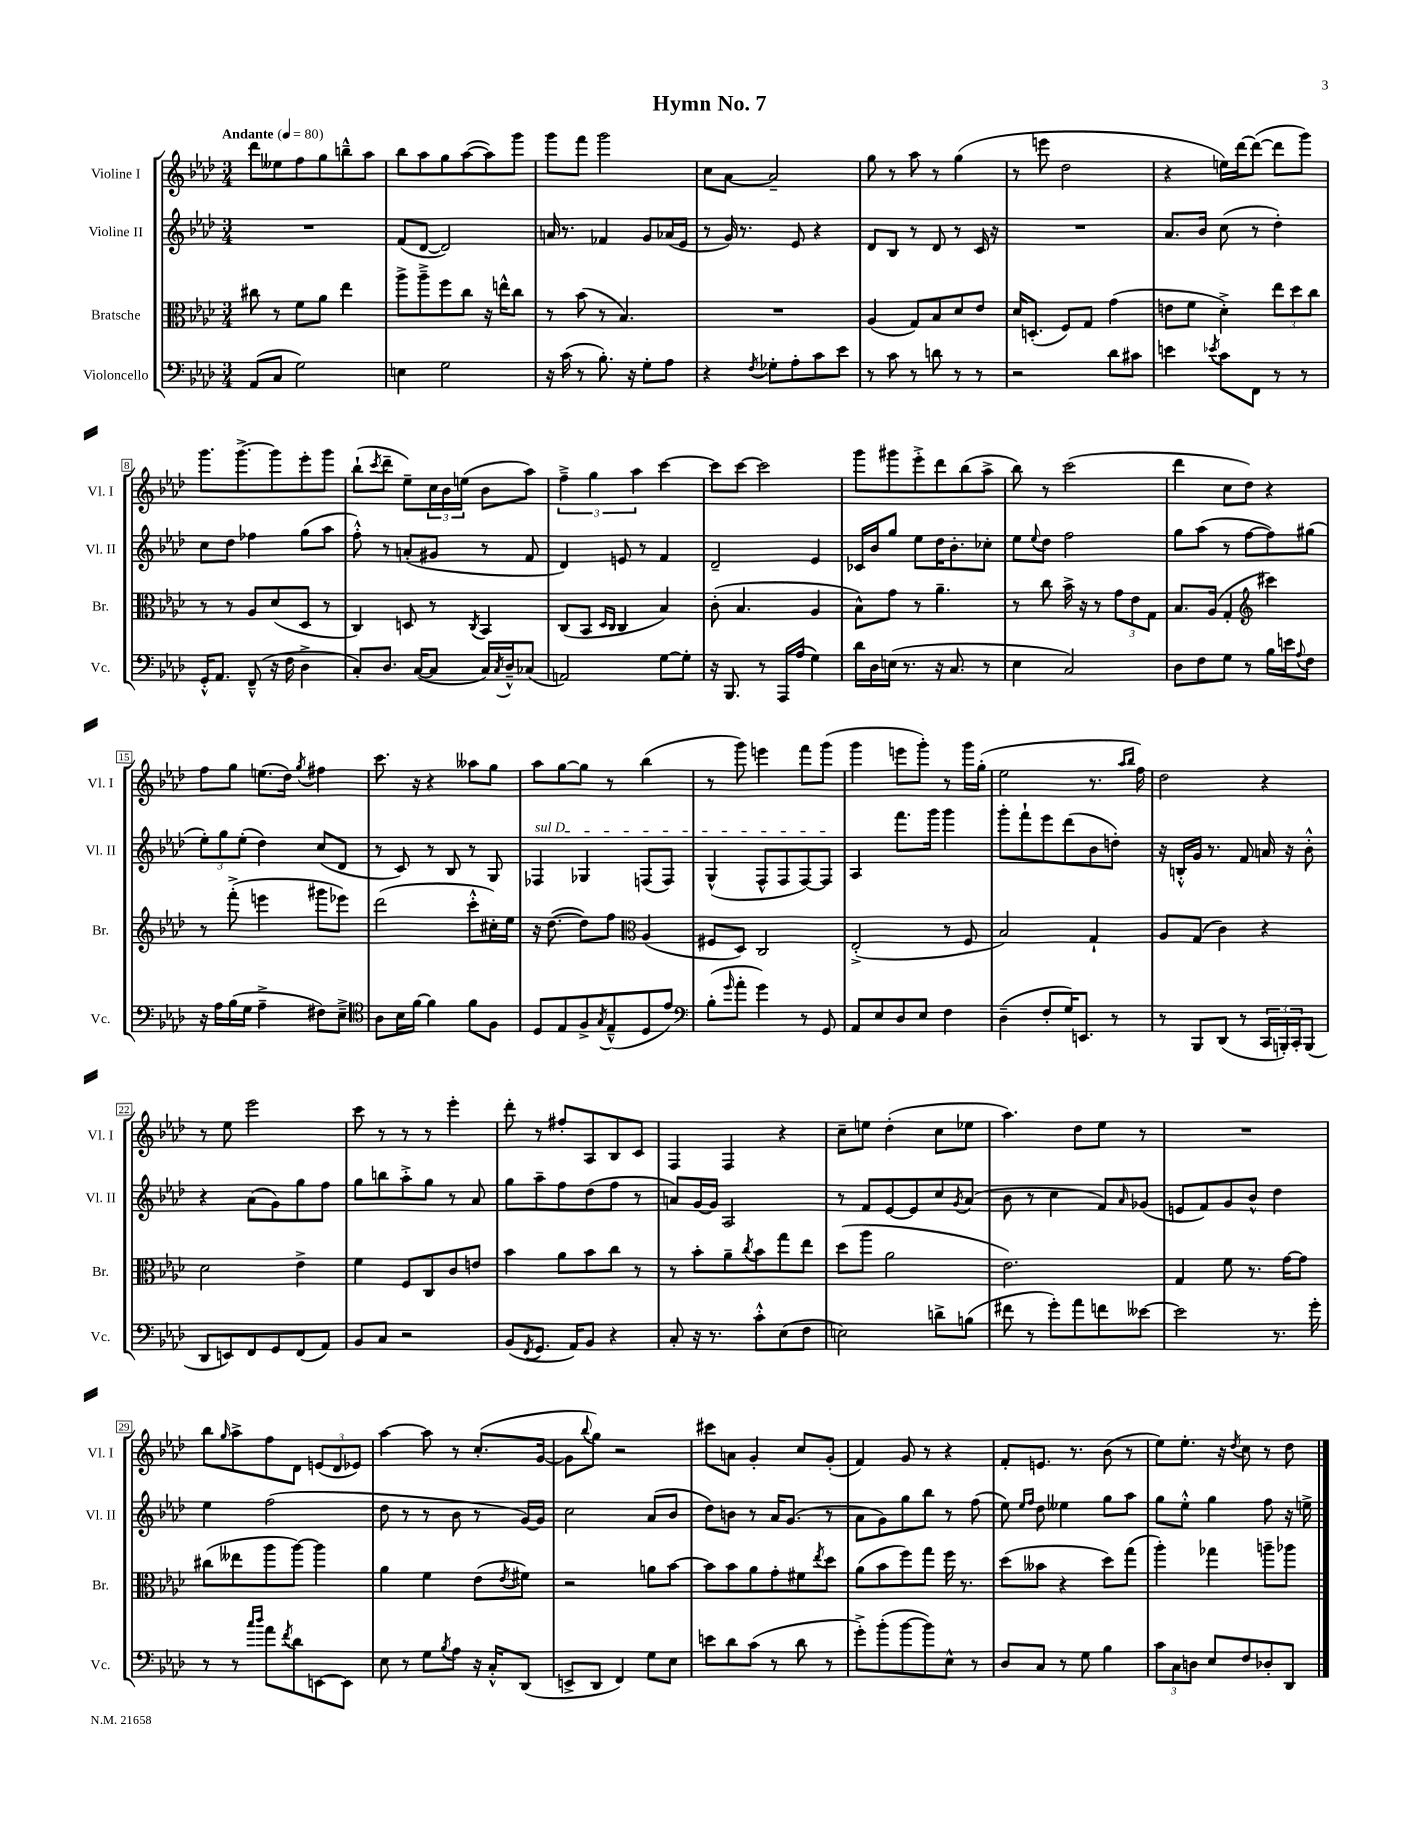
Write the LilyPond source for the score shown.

\header { title = "Hymn No. 7" }
<<
\new StaffGroup <<
\new Staff = "s0" \with { instrumentName = "Violine I" shortInstrumentName = "Vl. I" } {
    \clef treble \key aes \major \numericTimeSignature \time 3/4 \tempo "Andante" 4 = 80
    des'''8 eeses''8 f''8 g''8 b''8---^ aes''8 |
    bes''8 aes''8 g''8 aes''8~( aes''8) g'''8 |
    g'''8 f'''8 g'''2 |
    c''8 aes'8~ aes'2-- |
    g''8 r8 aes''8 r8 g''4( |
    r8 e'''8 des''2 |
    r4 e''16) des'''16~ des'''8~( des'''8 g'''8) |
    g'''8. g'''8.~-> g'''8 ees'''8-. g'''8 |
    bes''8-!( \acciaccatura { c'''8 } des'''8-- ees''8--) \tuplet 3/2 { c''16 bes'16 e''16( } bes'8 aes''8) |
    \tuplet 3/2 { f''4---> g''4 aes''4 } c'''4~ |
    c'''8 c'''8~ c'''2 |
    g'''8 gis'''8 ees'''8-.-> des'''8 bes''8( aes''8-> |
    bes''8) r8 c'''2( |
    des'''4 c''8 des''8) r4 |
    f''8 g''8 e''8.( des''16) \acciaccatura { g''8 } fis''4 |
    c'''8. r16 r4 aeses''8 g''8 |
    aes''8 g''8~ g''8 r8 bes''4( |
    r8 g'''8) e'''4 f'''8 g'''8( |
    g'''4 e'''8 g'''8-.) r8 g'''16 g''16-.( |
    ees''2 r8. \grace { aes''16 bes''16 } f''16) |
    des''2 r4 |
    r8 ees''8 ees'''2 |
    c'''8 r8 r8 r8 ees'''4-. |
    des'''8-. r8 fis''8-. aes8 bes8 c'8 |
    f4 f4 r4 |
    c''8-- e''8 des''4-.( c''8 ees''8 |
    aes''4.) des''8 ees''8 r8 |
    R2. |
    bes''8 \grace { g''16 } aes''8-> f''8 des'8 \tuplet 3/2 { e'8( des'8 ees'8) } |
    aes''4~ aes''8 r8 c''8.-.( g'16~ |
    g'8 \appoggiatura { bes''8 } g''8) r2 |
    cis'''8 a'8 g'4-. c''8 g'8-.( |
    f'4) g'8 r8 r4 |
    f'8-. e'8. r8. bes'8( r8 |
    ees''8) ees''8.-. r16 \acciaccatura { des''8 } c''8 r8 des''8 \bar "|." |
}
\new Staff = "s1" \with { instrumentName = "Violine II" shortInstrumentName = "Vl. II" } {
    \clef treble \key aes \major \numericTimeSignature \time 3/4
    R2. |
    f'8( des'8~ des'2) |
    a'16 r8. fes'4 g'8 aes'16( ees'16 |
    r8 g'16) r8. ees'8 r4 |
    des'8 bes8 r8 des'8 r8 c'16 r16 |
    R2. |
    aes'8. bes'16 c''8( r8 des''4-.) |
    c''8 des''8 fes''4 g''8( aes''8 |
    f''8-.-^) r8 a'8-.( gis'8 r8 f'8 |
    des'4) e'8 r8 f'4 |
    des'2-- ees'4 |
    ces'16 bes'16 g''8 ees''8 des''16 bes'8.-. ces''8-. |
    ees''8 \appoggiatura { ees''8 } des''8 f''2 |
    g''8 aes''8( r8 f''8~ f''8) gis''8( |
    \tuplet 3/2 { ees''8-.) g''8 ees''8-.( } des''4) c''8( des'8 |
    r8 c'8) r8 bes8 r8 g8 |
    \once \override TextSpanner.bound-details.left.text = \markup { \italic "sul D" } fes4\startTextSpan ges4 f8( f8) |
    g4-^( f8-^ f8 f8~) f8\stopTextSpan |
    aes4 f'''8. g'''16 g'''4 |
    g'''8-. f'''8-! ees'''8 des'''8( bes'8 d''8-.) |
    r16 b16-.-^ g'16 r8. f'8 a'16 r16 bes'8-.-^ |
    r4 aes'8( g'8) g''8 f''8 |
    g''8 b''8 aes''8-.-> g''8 r8 aes'8 |
    g''8 aes''8-- f''8 des''8( f''8 r8 |
    a'8) g'16~ g'16 aes2 |
    r8 f'8 ees'8~ ees'8 c''8 \acciaccatura { g'8 } aes'8( |
    bes'8 r8 c''4 f'8) \grace { aes'16 } ges'8( |
    e'8 f'8) g'8 bes'8-^ des''4 |
    ees''4 f''2( |
    des''8 r8 r8 bes'8 r8 g'16~) g'16 |
    c''2 aes'8( bes'8 |
    des''8) b'8 r8 aes'16 g'8.( r8 |
    aes'8 g'8) g''8 bes''8 r8 f''8( |
    ees''8) \grace { ees''16 f''16 } des''8 eeses''4 g''8 aes''8 |
    g''8 ees''8-.-^ g''4 f''8 r16 e''16-> \bar "|." |
}
\new Staff = "s2" \with { instrumentName = "Bratsche" shortInstrumentName = "Br." } {
    \clef alto \key aes \major \numericTimeSignature \time 3/4
    cis''8 r8 f'8 aes'8 ees''4 |
    aes''8-> aes''8---> f''8 c''8 r16 e''16-^ c''8 |
    r8 bes'8( r8 bes4.) |
    R2. |
    aes4( g8) bes8 des'8 ees'8 |
    des'16 d8.-.( f8) g8 g'4( |
    e'8 f'8 des'4-.->) \tuplet 3/2 { ees''8 des''8 c''8 } |
    r8 r8 aes8 des'8( des8 r8 |
    c4) d8 r8 \acciaccatura { c8 } bes,4 |
    c8( bes,8 \grace { des16 c16 } c4 bes4) |
    c'8-.( bes4. aes4 |
    bes8-^) g'8 r8 aes'4.-- |
    r8 c''8 bes'16-> r16 r8 \tuplet 3/2 { g'8 ees'8 g8 } |
    bes8. aes16( g4-. \clef treble cis'''4) |
    r8 f'''8-.->( e'''4 gis'''8 ees'''8) |
    des'''2( c'''8-.-^ cis''16-.) ees''16 |
    r16 des''8.~( des''8) f''8 \clef alto aes4( |
    fis8 des8) c2 |
    ees2-.->( r8 f8 |
    bes2) g4-! |
    aes8 g8( c'4) r4 |
    des'2 ees'4-> |
    f'4 f8 c8 c'8 e'8 |
    bes'4 aes'8 bes'8 c''8 r8 |
    r8 bes'8-. aes'8-- \acciaccatura { c''8 } bes'8 g''8 ees''8 |
    des''8( aes''8 aes'2 |
    ees'2.) |
    g4 f'8 r8. g'16~ g'8 |
    cis''8( eeses''8 aes''8 aes''8~) aes''4 |
    aes'4 f'4 ees'8( \acciaccatura { ees'8 } fis'8) |
    r2 a'8 bes'8~ |
    bes'8 bes'8 aes'8 g'8-. fis'8 \acciaccatura { ees''8 } des''8 |
    aes'8( bes'8 f''8) g''8 f''16 r8. |
    des''8( beses'8 r4 des''8) g''8( |
    aes''4-.) ges''4 a''8-- aes''8 \bar "|." |
}
\new Staff = "s3" \with { instrumentName = "Violoncello" shortInstrumentName = "Vc." } {
    \clef bass \key aes \major \numericTimeSignature \time 3/4
    aes,8( c8 g2) |
    e4 g2 |
    r16 c'16( r8 bes8.-.) r16 g8-. aes8 |
    r4 \acciaccatura { f8 } ges8-. aes8-. c'8 ees'8 |
    r8 c'8 r8 d'8 r8 r8 |
    r2 des'8 cis'8 |
    e'4 \acciaccatura { ees'8 } c'8 f,8 r8 r8 |
    g,16-.-^ aes,8. f,8---^( r16 f16 des4-> |
    c8-.) des8. c16~( c8 c16) \acciaccatura { c8 } des16---^ ces8( |
    a,2) g8~ g8-. |
    r16 bes,,8. r8 aes,,16 aes16( g4) |
    des'16 des16 e16( r8. r16 c8. r8 |
    ees4 c2) |
    des8 f8 g8 r8 bes16 e'16 \appoggiatura { aes8 } f8 |
    r16 aes16 bes16( g16 aes4---> fis8) ees8---> |
    \clef tenor aes8 bes16 f'16~ f'4 f'8 f8 |
    des8 ees8 f8-> \acciaccatura { g8 } ees8---^( des8 ees'8) |
    \clef bass bes8-.( \grace { g'16 } aes'8-. g'4) r8 g,8 |
    aes,8 ees8 des8 ees8 f4 |
    des4--( f8-. g16) e,8. r8 |
    r8 bes,,8 des,8( r8 \tuplet 3/2 { c,16 b,,16-.) c,16-. } b,,8( |
    des,8 e,8) f,8 g,8 f,8( aes,8) |
    bes,8 c8 r2 |
    bes,8( \acciaccatura { f,8 } g,8. aes,16) bes,8 r4 |
    c8-. r16 r8. c'8-.-^ ees8( f8 |
    e2) d'8-> b8( |
    fis'8 r8 g'8-.) aes'8 f'8 eeses'8~ |
    eeses'2 r8. g'16-. |
    r8 r8 \grace { c''16 des''16 } aes'8 \acciaccatura { f'8 } des'8 e,8~ e,8 |
    ees8 r8 g8 \acciaccatura { bes8 } aes8 r16 c16-.-^ des,8( |
    e,8-> des,8 f,4) g8 ees8 |
    e'8 des'8 c'8( r8 des'8 r8 |
    g'8-.->) bes'8-.( bes'8~ bes'8) ees8-^ r8 |
    des8 c8 r8 g8 bes4 |
    \tuplet 3/2 { c'8 c8 d8 } ees8 f8 des8-. des,8 \bar "|." |
}
>>
>>
\layout { \context { \Score \override BarNumber.stencil = #(make-stencil-boxer 0.1 0.3 ly:text-interface::print) } }
